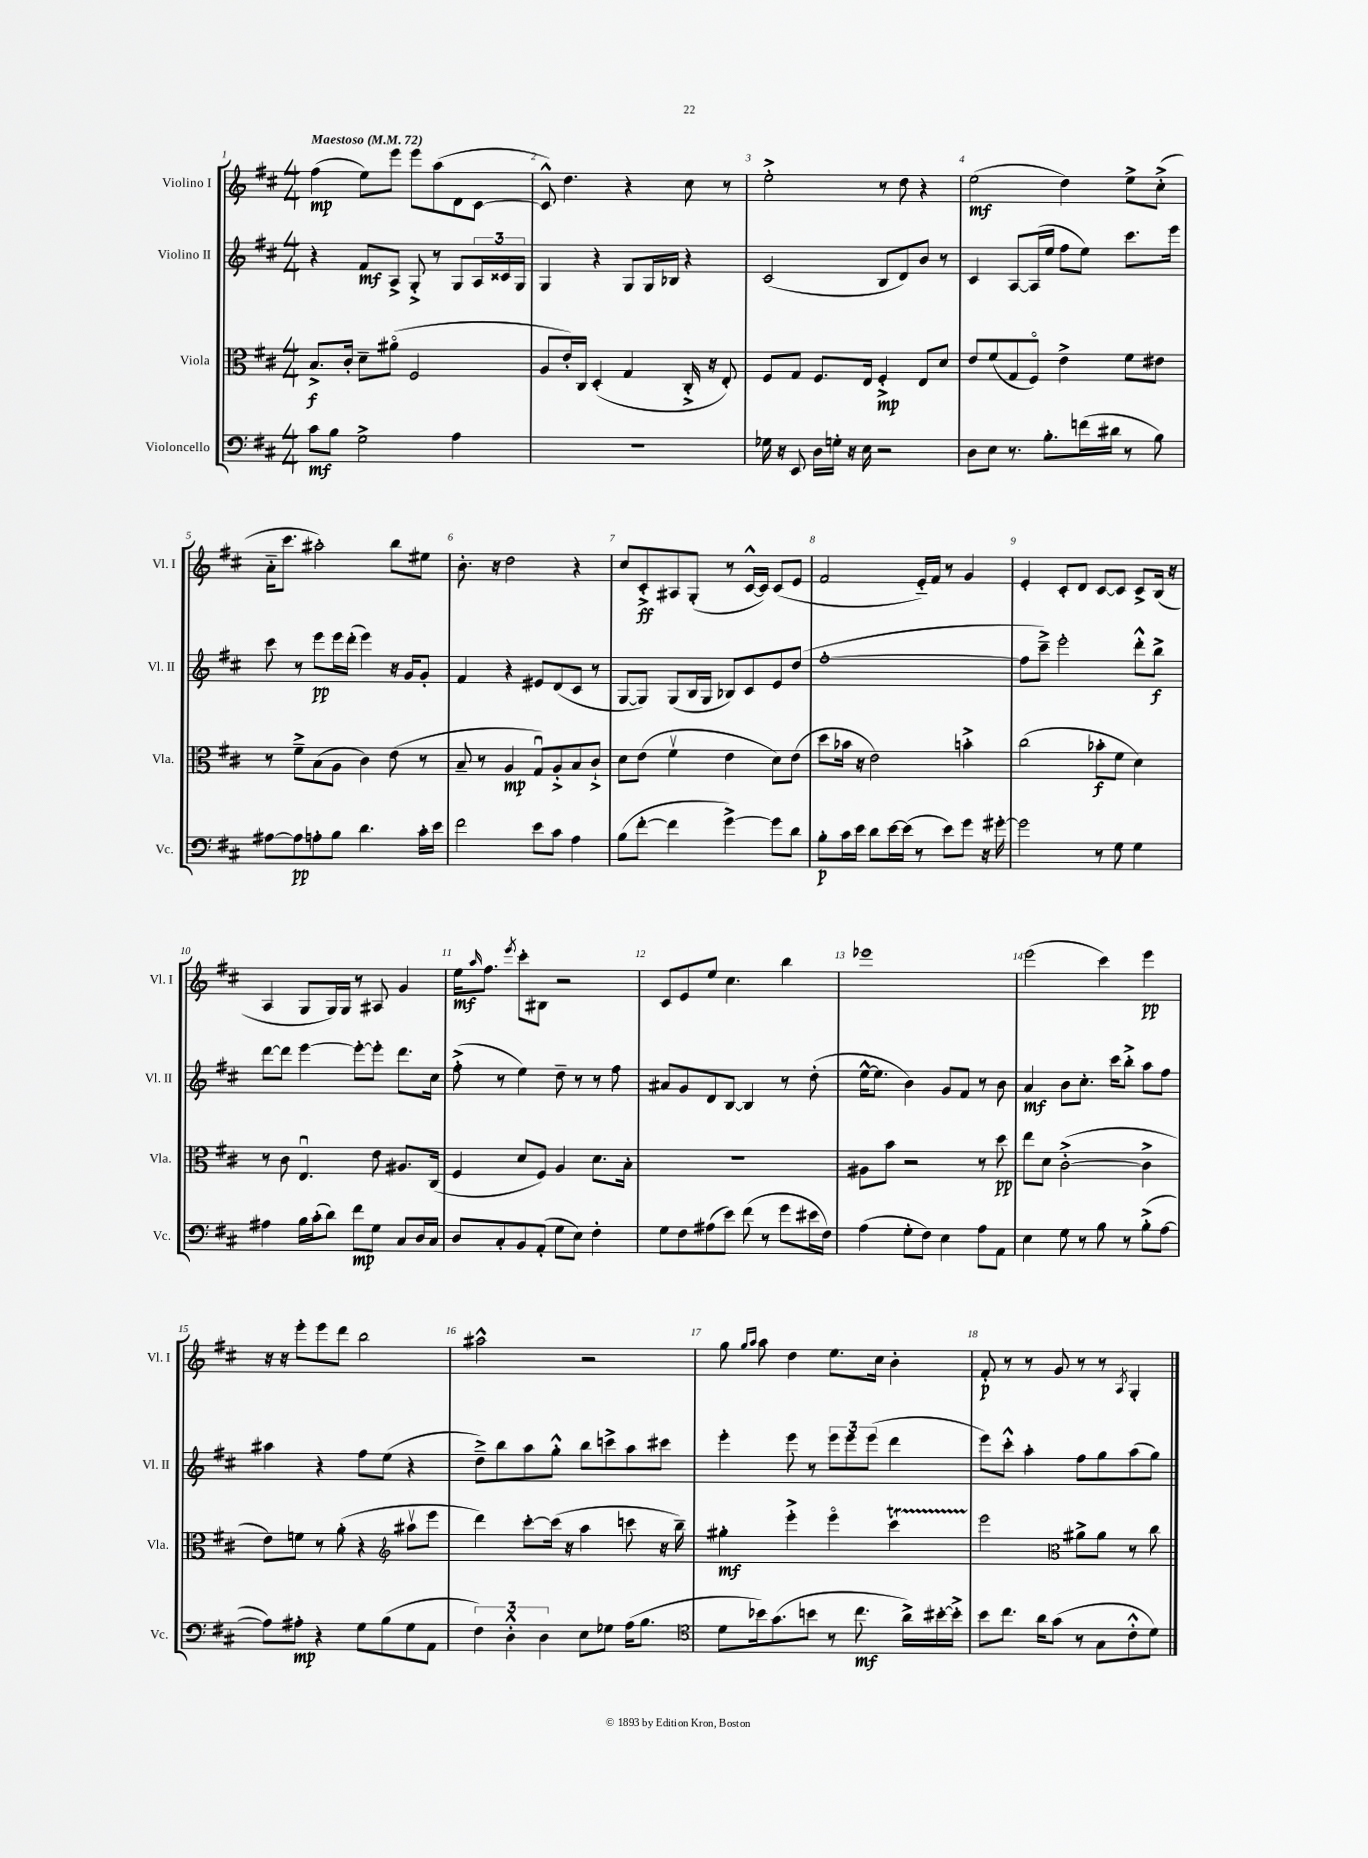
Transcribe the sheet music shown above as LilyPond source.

<<
\new StaffGroup <<
\new Staff = "s0" \with { instrumentName = "Violino I" shortInstrumentName = "Vl. I" } {
    \clef treble \key d \major \numericTimeSignature \time 4/4 \tempo "Maestoso" 4 = 72
    fis''4\mp( e''8) e'''8 e'''8 a''8( d'8 cis'8~ |
    cis'8-^) d''4. r4 cis''8 r8 |
    e''2-.-> r8 d''8 r4 |
    e''2\mf( d''4) e''8-> cis''8-.->( |
    a'16-_ cis'''8. ais''2-.) b''8 eis''8 |
    b'8.-. r16 d''2 r4 |
    cis''8 cis'8-.->\ff ais8 g8-.( r8 cis'16~-^ cis'16) cis'8( e'8 |
    fis'2 e'16-_) fis'16 r8 g'4 |
    e'4-. cis'8-. d'8 cis'8~ cis'8 cis'8-> b16( r16 |
    a4 g8 g16) g16 r8 ais8 g'4 |
    e''16\mf \grace { a''16 } fis''8. \acciaccatura { e'''8 } cis'''8-. bis8 r2 |
    cis'8 e'8 e''8 cis''4. b''4 |
    ees'''1 |
    e'''2( cis'''4) e'''4\pp |
    r16 r16 e'''8-. e'''8 d'''8 b''2 |
    ais''2-^ r2 |
    g''8 \grace { g''16 a''16 } a''8 d''4 e''8. cis''16 b'4-. |
    fis'8-.\p r8 r8 g'8 r8 r8 \acciaccatura { a8 } g4-. \bar "|." |
}
\new Staff = "s1" \with { instrumentName = "Violino II" shortInstrumentName = "Vl. II" } {
    \clef treble \key d \major \numericTimeSignature \time 4/4
    r4 fis'8\mf a8-> g8-.-> r8 g8 \tuplet 3/2 { a16 cisis'16 g16 } |
    g4 r4 g8 g16 bes16 r4 |
    cis'2( b8 d'8) b'8 r8 |
    cis'4 a8~ a16( e''16 fis''8 e''8) cis'''8. e'''16 |
    cis'''8 r8 e'''8\pp e'''16 d'''16-.( e'''4) r16 g'16 g'8-. |
    fis'4 r4 eis'8 d'8( cis'8 r8 |
    g8~ g8) g8( b16 g16 bes8) cis'8 e'8 d''8( |
    fis''1~-. |
    fis''8 cis'''8--->) e'''2-. d'''8-.-^ b''8->\f |
    d'''8~ d'''8 e'''4~ e'''8~-. e'''8-. d'''8. cis''16 |
    fis''8-.->( r8 e''4) d''8-- r8 r8 fis''8 |
    ais'8 g'8 d'8 b8~ b4 r8 d''8-.( |
    e''16~-^ e''8. b'4) g'8 fis'8 r8 b'8 |
    a'4\mf b'8 cis''8.-. cis'''16 b''8-.-> a''8 fis''8 |
    ais''4 r4 fis''8 e''8( r4 |
    d''8--->) b''8 a''8 g''8-.-^ b''8 c'''8-> a''8 cis'''8 |
    e'''4-. e'''8 r8 \tuplet 3/2 { e'''8 e'''8 e'''8( } d'''4 |
    e'''8) cis'''8-.-^ a''4-. fis''8 g''8 a''8( g''8) \bar "|." |
}
\new Staff = "s2" \with { instrumentName = "Viola" shortInstrumentName = "Vla." } {
    \clef alto \key d \major \numericTimeSignature \time 4/4
    b8.->\f cis'16-. d'8-- ais'8\flageolet( fis2 |
    a8 e'16-.) cis16 d4-.( g4 cis16-.-> r16 e8-.) |
    fis8 g8 fis8. e16 fis4-.->\mp e8 d'8 |
    e'8 fis'8( g8 fis8\flageolet) e'4-> fis'8 eis'8 |
    r8 fis'8---> b8( a8 cis'4) e'8( r8 |
    b8-- r8 a4\mp g8\downbow) a8-.-> b8 cis'8-!-> |
    d'8 e'8( fis'4\upbow e'4 d'8) e'8( |
    d''8 bes'16 r16 e'2) b'4-.-> |
    cis''2( bes'8-.\f fis'8 d'4) |
    r8 cis'8 e4.\downbow e'8 ais8. cis16( |
    fis4 d'8 fis8) a4 d'8. b16-. |
    R1 |
    ais8 b'8 r2 r8 d''8\pp |
    e''8 d'8 cis'2~-.->( cis'4-> |
    e'8) f'8 r8 a'8-.( r4 \clef treble ais''8\upbow e'''8 |
    d'''4) cis'''8~-. cis'''16( r16 a''4 c'''8 r16 b''16--) |
    gis''4-.\mf e'''4-.-> e'''4\flageolet cis'''4\startTrillSpan |
    e'''2\stopTrillSpan \clef alto ais'8-> ais'8 r8 cis''8 \bar "|." |
}
\new Staff = "s3" \with { instrumentName = "Violoncello" shortInstrumentName = "Vc." } {
    \clef bass \key d \major \numericTimeSignature \time 4/4
    cis'8\mf b8 g2-> a4 |
    R1 |
    ges16 r16 e,8 d16 g16-. r16 e16 r2 |
    d8 e8 r8. b8.-. f'16( dis'16 r8 b8) |
    ais8~ ais8\pp a8-. b8 d'4. cis'16-. e'16 |
    fis'2 e'8 cis'8 a4 |
    b8( fis'8~-. fis'4 g'4~->) g'8 d'8 |
    b8-.\p cis'16 e'16 d'8 e'16~ e'16( r8 e'8) g'8 r16 gis'16~-. |
    gis'2 r8 g8 g4 |
    ais4 b16 cis'16-.( d'8) fis'8\mp g8 cis8 d16 cis16 |
    d8 cis8-. b,8 a,8-.( g8 e8) fis4-. |
    g8 fis8 ais8( e'8) fis'8( r8 g'8 eis'16 fis16) |
    a4( g8-. fis8) e4 a8 a,8 |
    e4 g8 r8 b8 r8 b8-.->( a8~ |
    a8) ais8-.\mp r4 g8 b8( g8 a,8 |
    \tuplet 3/2 { fis4) d4-.-^ d4 } e8 ges8 a16( b8. |
    \clef tenor d'8 bes'16) g'8.( b'8 r8 cis''8.\mf a'16->) bis'16~-. bis'16-.-> |
    b'8 cis''8. a'16 g'8( r8 g8 cis'8-.-^ d'8) \bar "|." |
}
>>
>>
\layout { \context { \Score \override BarNumber.break-visibility = ##(#f #t #t) barNumberVisibility = #all-bar-numbers-visible } }
